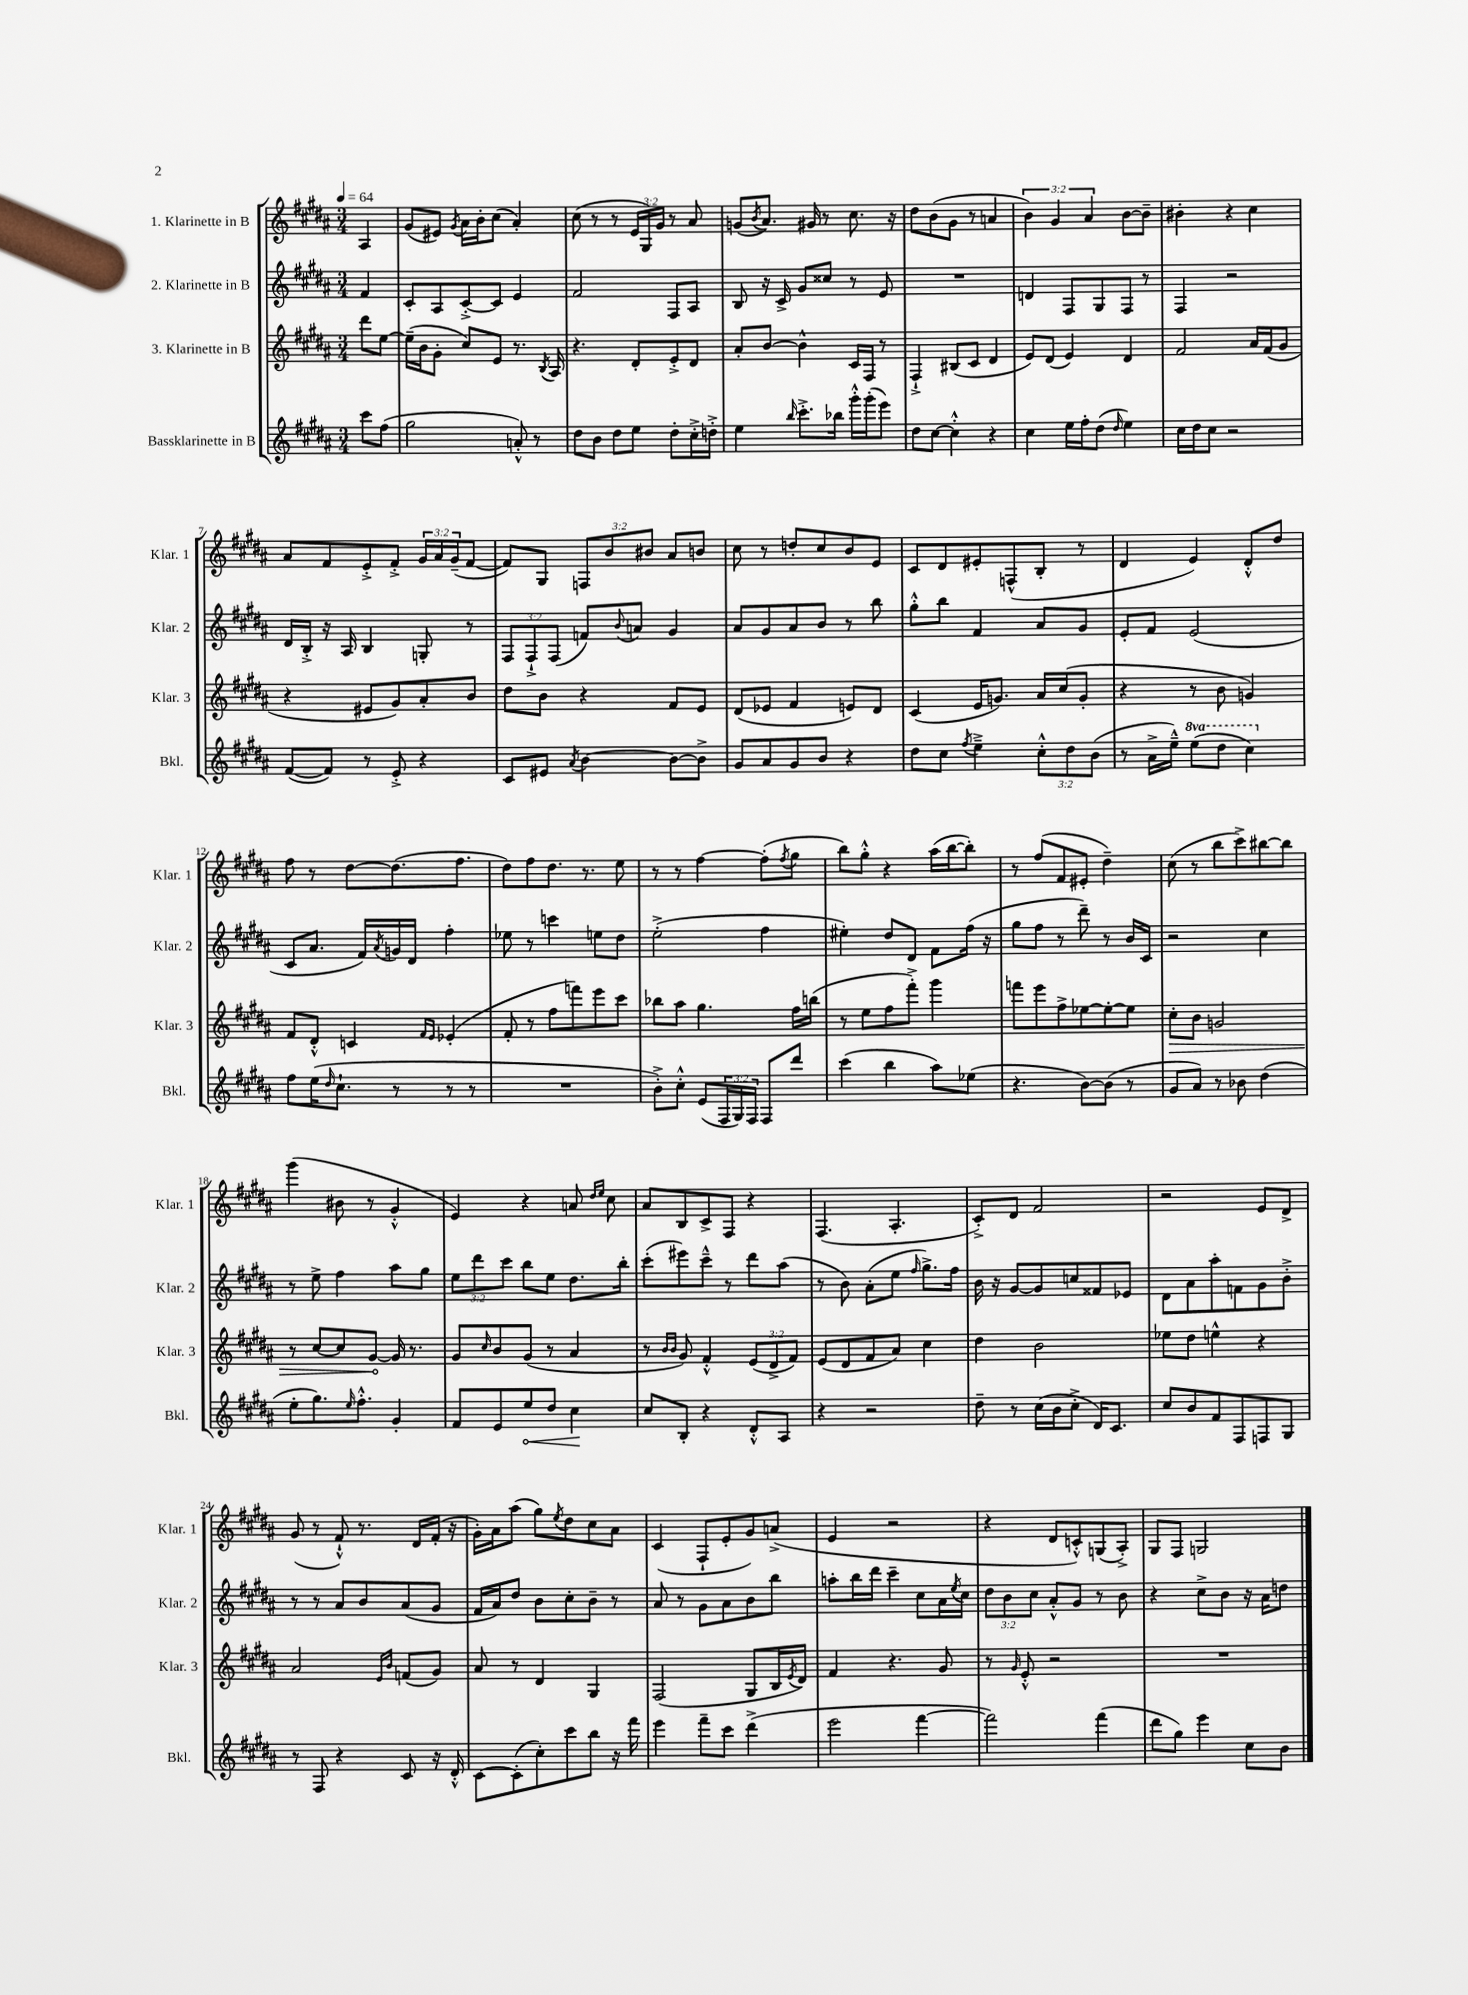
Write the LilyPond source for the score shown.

<<
\new StaffGroup <<
\new Staff = "s0" \with { instrumentName = "1. Klarinette in B" shortInstrumentName = "Klar. 1" } {
    \clef treble \key b \major \numericTimeSignature \time 3/4 \override Staff.TupletNumber.text = #tuplet-number::calc-fraction-text \partial 4 \tempo 4 = 64
    ais4 |
    gis'8( eis'8) \acciaccatura { gis'8 } ais'16 b'16-. cis''8( ais'4-.) |
    cis''8( r8 r8 \tuplet 3/2 { e'16 gis16) gis'16 } r8 ais'8 |
    g'8( \acciaccatura { b'8 } ais'8.) gis'16 r8 cis''8. r16 |
    dis''8 b'8( gis'8 r8 a'4 |
    \tuplet 3/2 { b'4) gis'4 ais'4 } b'8~ b'8-- |
    bis'4-. r4 cis''4 |
    ais'8 fis'8 e'8-.-> fis'8-.-> \tuplet 3/2 { gis'16 ais'16 gis'16--( } fis'8~ |
    fis'8) gis8 \tuplet 3/2 { f8 b'8 bis'8 } ais'8 b'8 |
    cis''8 r8 d''8-. cis''8 b'8 e'8 |
    cis'8 dis'8 eis'8-. f8-^( b8-. r8 |
    dis'4 e'4) dis'8-.-^ dis''8 |
    fis''8 r8 dis''8~ dis''8.( fis''8. |
    dis''8) fis''8 dis''8. r8. e''8 |
    r8 r8 fis''4~ fis''8-.( \acciaccatura { fis''8 } gis''8 |
    b''8) gis''8-.-^ r4 ais''16( b''16~ b''8-.) |
    r8 fis''8( fis'8 eis'8-. dis''4--) |
    cis''8( r8 b''8 cis'''8->) bis''8~ bis''8 |
    gis'''4( bis'8 r8 gis'4-.-^ |
    e'4) r4 a'8 \grace { dis''16 e''16 } cis''8 |
    ais'8 b8 cis'8-> fis8 r4 |
    fis4.( ais4.-. |
    cis'8-.->) dis'8 fis'2 |
    r2 e'8 dis'8-> |
    gis'8( r8 fis'8-!-^) r8. dis'16 fis'16-.( r16 |
    gis'16-.) ais'16 ais''8( gis''8) \acciaccatura { e''8 } dis''8 cis''8 ais'8 |
    cis'4( fis8-! e'8-. gis'8) a'8->( |
    e'4 r2 |
    r4 dis'8 c'8-.-^) g8( ais8-.->) |
    gis8 fis8 g2 \bar "|." |
}
\new Staff = "s1" \with { instrumentName = "2. Klarinette in B" shortInstrumentName = "Klar. 2" } {
    \clef treble \key b \major \numericTimeSignature \time 3/4 \override Staff.TupletNumber.text = #tuplet-number::calc-fraction-text \partial 4
    fis'4 |
    cis'8-. ais8 cis'8~-.-> cis'8 e'4 |
    fis'2 fis8 ais8 |
    b8 r16 cis'16-> gis'8 cisis''8 r8 e'8 |
    R2. |
    d'4 fis8 gis8 fis8 r8 |
    fis4 r2 |
    dis'16 b16-.-> r16 ais16 b4 g8-. r8 |
    \tuplet 3/2 { fis8 fis8-!-> fis8( } f'8) \appoggiatura { b'8 } a'8 gis'4 |
    ais'8 gis'8 ais'8 b'8 r8 b''8 |
    gis''8-.-^ b''8 fis'4 ais'8 gis'8 |
    e'8-. fis'8 e'2( |
    cis'8 ais'8. fis'16) \acciaccatura { ais'8 } g'16 dis'16 fis''4-. |
    ees''8 r8 c'''4 e''8 dis''8 |
    e''2-.->( fis''4 |
    eis''4-.) dis''8 dis'8 fis'8 fis''16( r16 |
    gis''8 fis''8 r8 dis'''8--) r8 b'16 cis'16 |
    r2 cis''4 |
    r8 e''8-> fis''4 ais''8 gis''8 |
    \tuplet 3/2 { e''8 dis'''8 cis'''8 } b''8 e''8 dis''8. b''16-. |
    cis'''8-.( eis'''8) cis'''8---^ r8 dis'''8 ais''8( |
    r8 b'8) ais'8-.( e''8 \grace { fis''16 } gis''8.->) fis''16 |
    b'16 r16 gis'8~ gis'8 c''8 fisis'8 ees'8 |
    dis'8 ais'8 ais''8-. f'8 gis'8 b'8-.-> |
    r8 r8 ais'8 b'8 ais'8( gis'8 |
    fis'16 ais'16) dis''8 b'8 cis''8-. b'8-- r8 |
    ais'8 r8 gis'8 ais'8 b'8 b''8 |
    a''8-. b''16 dis'''16 cis'''4-- cis''8 ais'16 \acciaccatura { e''8 } cis''16 |
    \tuplet 3/2 { dis''8 b'8 cis''8 } ais'8-.-^ gis'8 r8 b'8 |
    r4 cis''8-> b'8 r16 ais'16 d''8 \bar "|." |
}
\new Staff = "s2" \with { instrumentName = "3. Klarinette in B" shortInstrumentName = "Klar. 3" } {
    \clef treble \key b \major \numericTimeSignature \time 3/4 \override Staff.TupletNumber.text = #tuplet-number::calc-fraction-text \partial 4
    dis'''8 e''8~ |
    e''16--( b'16 gis'8-. cis''8) e'8 r8. \acciaccatura { b8 } ais16 |
    r4. dis'8-. e'8-.-> dis'8 |
    ais'8-. b'8~ b'4-^ cis'16 fis16 r8 |
    fis4-!-> bis8( cis'8 dis'4 |
    e'8) dis'8( e'4) dis'4 |
    fis'2 ais'16 fis'16( gis'8 |
    r4 eis'8 gis'8) ais'8-. b'8 |
    dis''8 b'8 r4 fis'8 e'8 |
    dis'8( ees'8 fis'4 e'8) dis'8 |
    cis'4( e'16 g'8.) ais'16 cis''16( g'8-. |
    r4 r8 b'8 g'4) |
    fis'8 dis'8-.-^ c'4 \grace { fis'16 e'16 } ees'4-.( |
    fis'8-. r8 fis''8 f'''8) e'''8 cis'''8 |
    bes''8 ais''8 gis''4. fis''16 b''16( |
    r8 e''8 fis''8 fis'''8-.->) gis'''4 |
    f'''8 e'''8 fis''8-> ees''8~ ees''8~-. ees''8 |
    \once \override Hairpin.circled-tip = ##t cis''8-.\> b'8 g'2 |
    r8 cis''8~ cis''8 gis'8~\! gis'16 r8. |
    gis'8 \grace { cis''16 } b'8 gis'8( r8 ais'4 |
    r8 \grace { b'16 b'16 } gis'8) fis'4-.-^ \tuplet 3/2 { e'8( dis'8-> fis'8) } |
    e'8( dis'8 fis'8 ais'8) cis''4 |
    dis''4 b'2 |
    ees''8 dis''8 e''4-^ r4 |
    ais'2 \grace { e'16 b'16 } f'8( gis'8) |
    ais'8 r8 dis'4 gis4 |
    fis2( gis8 b16 \acciaccatura { e'8 } dis'16) |
    fis'4 r4. gis'8 |
    r8 \grace { gis'16 } e'8-.-^ r2 |
    R2. \bar "|." |
}
\new Staff = "s3" \with { instrumentName = "Bassklarinette in B" shortInstrumentName = "Bkl." } {
    \clef treble \key b \major \numericTimeSignature \time 3/4 \override Staff.TupletNumber.text = #tuplet-number::calc-fraction-text \set Staff.ottavationMarkups = #ottavation-simple-ordinals \partial 4
    cis'''8 fis''8( |
    gis''2 a'8-.-^) r8 |
    dis''8 b'8 dis''8 e''8 dis''8-. cis''16-.-> d''16-.-> |
    e''4 \grace { b''16 } cis'''8.-.-> bes''16 gis'''16-.-^ gis'''16-.( e'''8) |
    dis''8 cis''8~ cis''4-.-^ r4 |
    cis''4 e''16 fis''16-. dis''8( \grace { dis''16 } e''4) |
    cis''16 dis''16 cis''8 r2 |
    fis'8~( fis'8) r8 e'8-.-> r4 |
    cis'8 eis'8 \acciaccatura { ais'8 } b'4~ b'8~ b'8-> |
    gis'8 ais'8 gis'8 b'8 r4 |
    dis''8 cis''8 \acciaccatura { fis''8 } e''4---> \tuplet 3/2 { cis''8-.-^ dis''8 b'8( } |
    r8 ais'16-> e''16---^) \ottava #1 e'''8( dis'''8 cis'''4) \ottava #0 |
    fis''8 e''16( \grace { dis''16 } cis''8.-! r8 r8 r8 |
    R2. |
    b'8-.->) cis''8-.-^ e'8( \tuplet 3/2 { fis16 gis16) fis16 } fis8 dis'''8 |
    cis'''4( b''4 ais''8) ees''8( |
    r4. b'8~) b'8( r8 |
    gis'8 ais'8) r8 bes'8 dis''4( |
    e''8-. gis''8.) \grace { e''16 } fis''8.-.-^ gis'4-. |
    fis'8 e'8 \once \override Hairpin.circled-tip = ##t e''8\< dis''8 cis''4\! |
    cis''8 b8-. r4 dis'8-.-^ ais8 |
    r4 r2 |
    dis''8-- r8 cis''16( b'16 cis''8-.-> dis'16) cis'8. |
    cis''8 b'8 fis'8 fis8 f8 gis8 |
    r8 fis8 r4 cis'8 r16 dis'16-.-^ |
    cis'8~ cis'8-.( cis''8-.) cis'''8 b''8 r16 fis'''16 |
    e'''4 fis'''8-- cis'''8 dis'''4->( |
    e'''2 fis'''4~ |
    fis'''2) fis'''4( |
    dis'''8 gis''8) e'''4 cis''8 b'8 \bar "|." |
}
>>
>>
